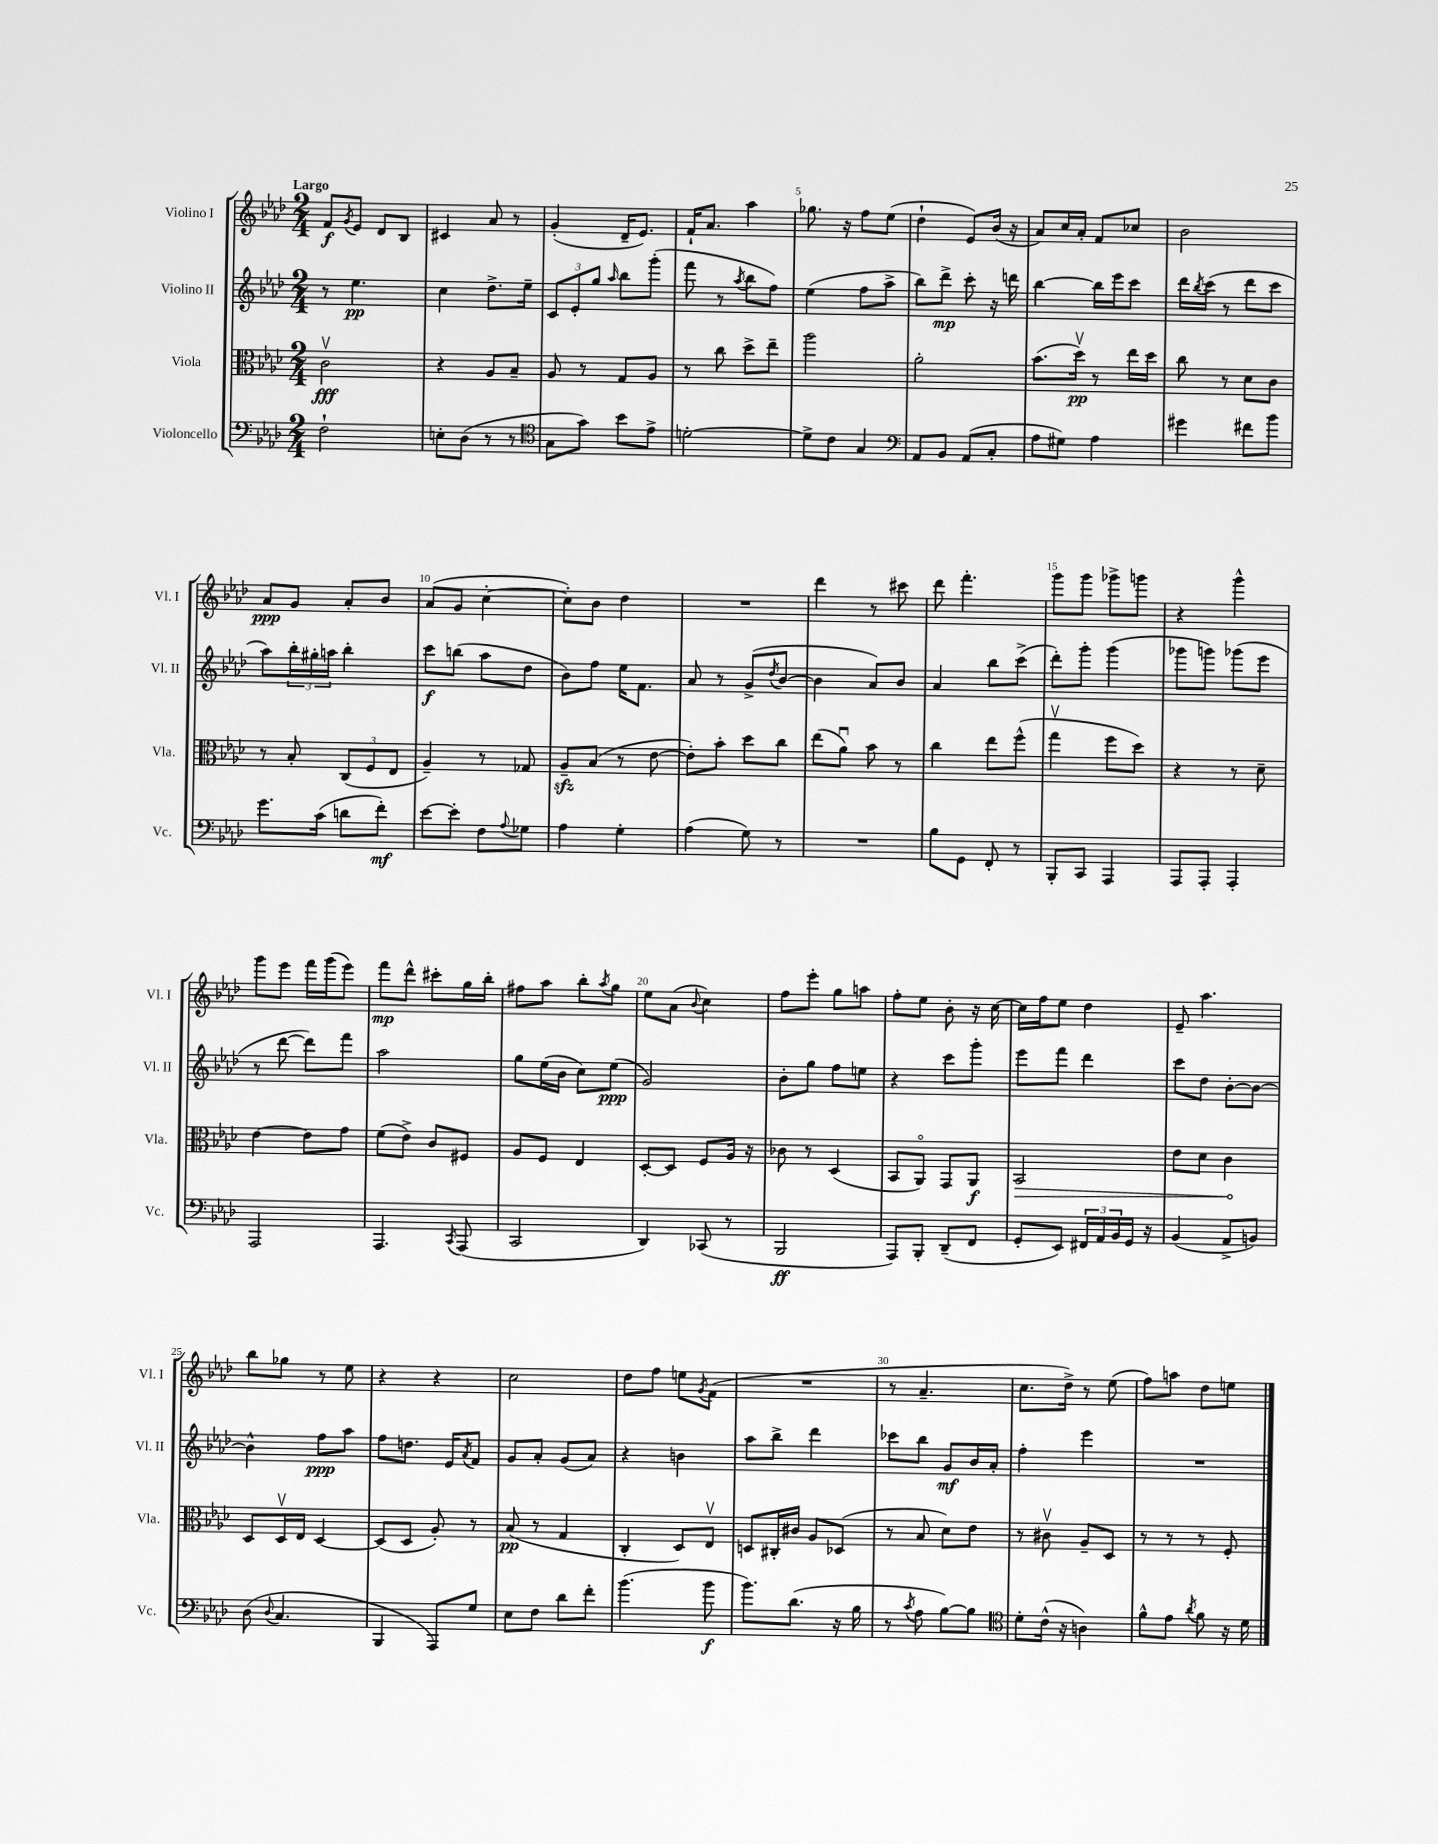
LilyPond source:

<<
\new StaffGroup <<
\new Staff = "s0" \with { instrumentName = "Violino I" shortInstrumentName = "Vl. I" } {
    \clef treble \key aes \major \numericTimeSignature \time 2/4 \tempo "Largo"
    f'8\f \acciaccatura { g'8 } ees'8 des'8 bes8 |
    cis'4 aes'8 r8 |
    g'4-.( des'16-- ees'8.) |
    f'16-! aes'8. aes''4 |
    ges''8. r16 f''8 ees''8( |
    des''4-! ees'8) bes'16( r16 |
    aes'8) c''16 aes'16-. f'8 ces''8 |
    bes'2 |
    aes'8\ppp g'8 aes'8-. bes'8 |
    aes'8( g'8 c''4~-. |
    c''8-.) bes'8 des''4 |
    R2 |
    des'''4 r8 cis'''8 |
    des'''8 f'''4.-. |
    g'''8 g'''8 ges'''8-> g'''8 |
    r4 g'''4-^ |
    g'''8 ees'''8 f'''16 g'''16( ees'''8) |
    f'''8\mp des'''8-^ cis'''8-. g''16 bes''16-. |
    fis''8 aes''8 bes''8-. \acciaccatura { aes''8 } g''8 |
    ees''8 aes'8( \appoggiatura { bes'8 } c''4) |
    f''8 ees'''8-. g''8 a''8 |
    f''8-. ees''8 bes'8-. r16 c''16~ |
    c''16 f''16 ees''8 des''4 |
    ees'8-- aes''4. |
    bes''8 ges''8 r8 ees''8 |
    r4 r4 |
    c''2 |
    des''8 f''8 e''8 \acciaccatura { g'8 } f'8( |
    R2 |
    r8 aes'4.-- |
    c''8. des''16->) r8 ees''8( |
    f''8) a''8 des''8 e''8 \bar "|." |
}
\new Staff = "s1" \with { instrumentName = "Violino II" shortInstrumentName = "Vl. II" } {
    \clef treble \key aes \major \numericTimeSignature \time 2/4
    r8 ees''4.\pp |
    c''4 des''8.-> ees''16-- |
    \tuplet 3/2 { c'8 ees'8-. g''8 } \grace { aes''16 } bes''8 g'''8-.( |
    f'''8 r8 \acciaccatura { aes''8 } bes''8 f''8) |
    ees''4( f''8 aes''8-> |
    bes''8) des'''8->\mp c'''8-. r16 d'''16 |
    bes''4~ bes''16 ees'''16 c'''8 |
    des'''16 \acciaccatura { bes''8 } c'''16( r8 des'''8 c'''8 |
    aes''8) \tuplet 3/2 { bes''16-. gis''16-. a''16 } bes''4-. |
    c'''8\f b''8( aes''8 des''8 |
    bes'8) f''8 ees''16 f'8. |
    aes'8 r8 g'8->( \acciaccatura { des''8 } bes'8~ |
    bes'4 aes'8) bes'8 |
    aes'4 bes''8 c'''8->( |
    des'''8-.) g'''8-. g'''4( |
    ges'''8 g'''8) ges'''8( ees'''8 |
    r8 des'''8~ des'''8) f'''8 |
    aes''2 |
    g''8 ees''16( bes'16 c''8) ees''8\ppp( |
    g'2) |
    bes'8-. g''8 f''8 e''8 |
    r4 c'''8 g'''8-. |
    ees'''8 f'''8 des'''4 |
    c'''8 des''8 bes'8~-. bes'8~ |
    bes'4-^ f''8\ppp aes''8 |
    f''8 d''8. ees'16 \acciaccatura { aes'8 } f'8 |
    g'8 aes'8-. g'8( aes'8) |
    r4 b'4 |
    aes''8 bes''8-> des'''4 |
    ces'''8 bes''8 g'8\mf bes'16 aes'16-. |
    f''4-. ees'''4 |
    R2 \bar "|." |
}
\new Staff = "s2" \with { instrumentName = "Viola" shortInstrumentName = "Vla." } {
    \clef alto \key aes \major \numericTimeSignature \time 2/4
    c'2\upbow\fff |
    r4 aes8 bes8-- |
    aes8 r8 g8 aes8 |
    r8 c''8 des''8-> ees''8-- |
    aes''2 |
    aes'2-. |
    bes'8.( des''16\upbow\pp) r8 ees''16 des''16 |
    c''8 r8 des'8 c'8 |
    r8 bes8-. \tuplet 3/2 { c8( f8 ees8 } |
    aes4--) r8 ges8 |
    aes8--\sfz bes8( r8 ees'8~ |
    ees'8-.) bes'8-. des''8 c''8 |
    ees''8( aes'8\downbow) bes'8 r8 |
    c''4 ees''8 f''8-^( |
    g''4\upbow f''8 des''8) |
    r4 r8 des'8-- |
    ees'4~ ees'8 g'8 |
    f'8( ees'8->) c'8 fis8 |
    aes8 f8 ees4 |
    des8~-. des8 f8 aes16 r16 |
    ces'8 r8 des4( |
    bes,8 aes,8\flageolet) g,8 aes,8\f |
    \once \override Hairpin.circled-tip = ##t bes,2\> |
    ees'8 des'8 c'4\! |
    des8 des16\upbow ees16 des4~ |
    des8( des8 aes8-.) r8 |
    bes8\pp( r8 g4 |
    c4-. des8) ees8\upbow |
    d8 cis16-. cis'16 aes8 des8( |
    r8 bes8 des'8) ees'8 |
    r8 cis'8\upbow aes8-- des8 |
    r8 r8 r8 f8-. \bar "|." |
}
\new Staff = "s3" \with { instrumentName = "Violoncello" shortInstrumentName = "Vc." } {
    \clef bass \key aes \major \numericTimeSignature \time 2/4
    f2-! |
    e8-. des8( r8 r8 |
    \clef tenor g8 g'8) bes'8 ees'8-> |
    d'2~-. |
    d'8-> c'8 g4 |
    \clef bass aes,8 bes,8 aes,8( c8-. |
    aes8 gis8) aes4 |
    gis'4 fis'8 bes'8 |
    g'8. c'16( d'8 f'8-.\mf) |
    ees'8~ ees'8-. f8 \appoggiatura { aes8 } ges8 |
    aes4 g4-. |
    aes4( g8) r8 |
    R2 |
    bes8 g,8 f,8-. r8 |
    bes,,8-. c,8 aes,,4 |
    aes,,8 aes,,8-. aes,,4-. |
    aes,,2 |
    aes,,4. \acciaccatura { c,8 } aes,,8( |
    c,2 |
    des,4) ces,8( r8 |
    bes,,2\ff |
    aes,,8) bes,,8-. des,8--( f,8 |
    g,8-. ees,8) \tuplet 3/2 { fis,16 aes,16 bes,16 } g,16 r16 |
    bes,4( aes,8-> b,8) |
    des8( \appoggiatura { des8 } c4. |
    bes,,4 aes,,8) g8 |
    ees8 f8 des'8 f'8-. |
    bes'4.( bes'8\f |
    bes'8.) des'8.( r16 bes16 |
    r8 \acciaccatura { c'8 } aes8 bes8~) bes8 |
    \clef tenor des'8-. c'16-^( r16 a4) |
    f'8-^ ees'8 \acciaccatura { aes'8 } f'8 r16 des'16 \bar "|." |
}
>>
>>
\layout { \context { \Score \override BarNumber.break-visibility = ##(#f #t #t) barNumberVisibility = #(every-nth-bar-number-visible 5) } }
